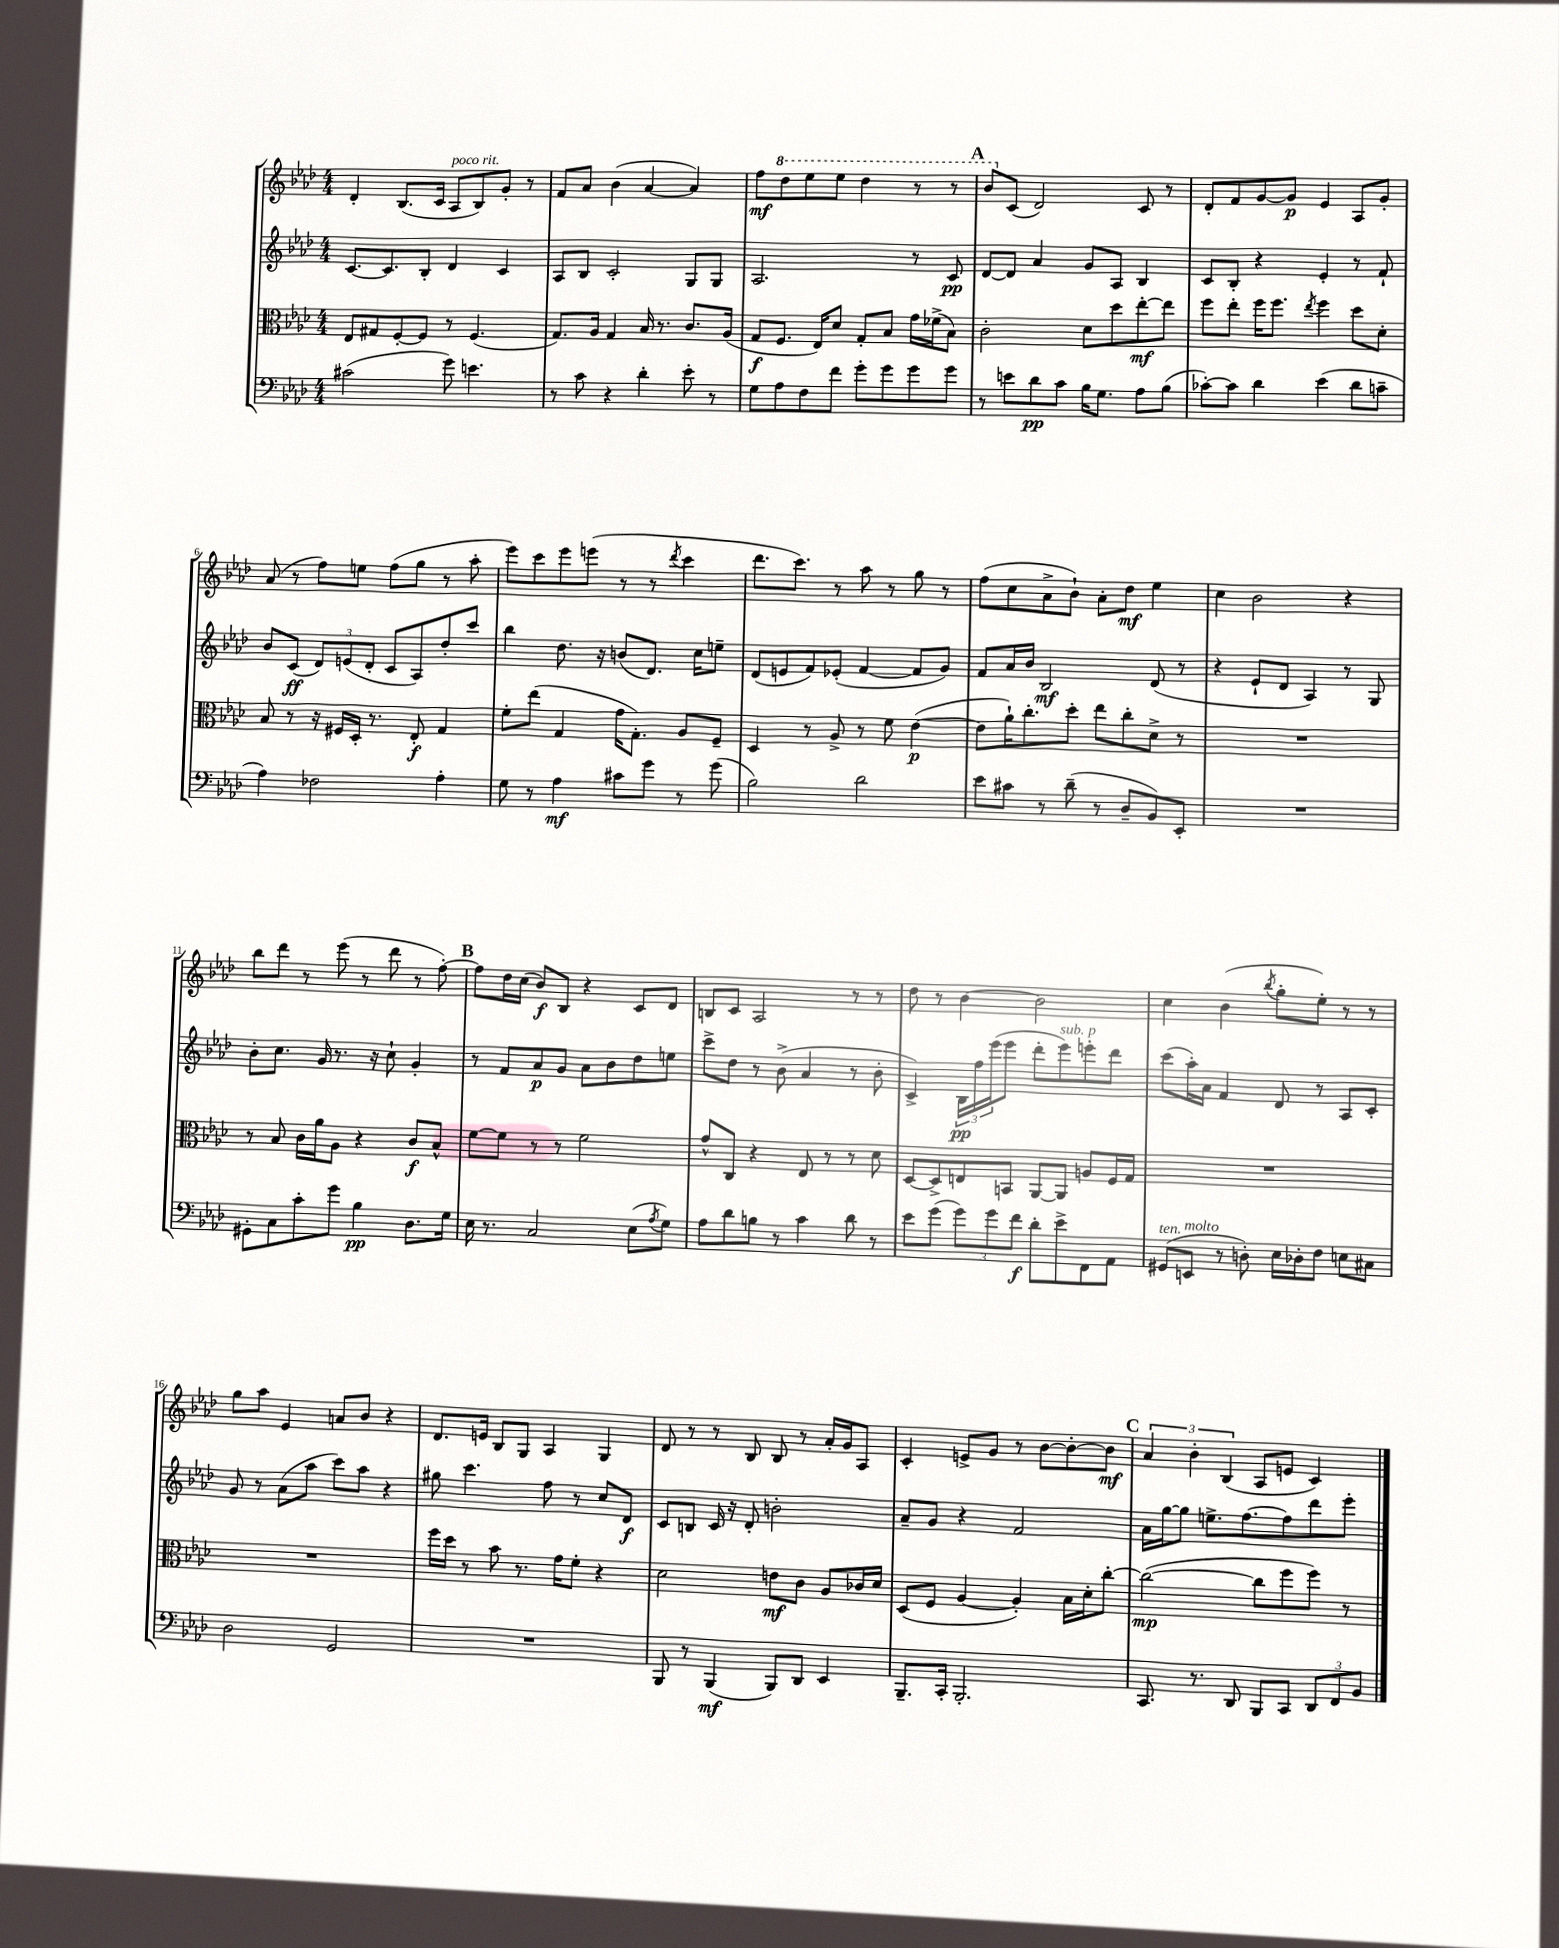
<<
\new StaffGroup <<
\new Staff = "s0" {
    \clef treble \key aes \major \numericTimeSignature \time 4/4
    des'4-. bes8.( c'16 aes8^\markup { \italic "poco rit." } bes8) g'8-. r8 |
    f'8 aes'8 bes'4( aes'4~ aes'4) |
    f''8\mf \ottava #1 des'''8 ees'''8 ees'''8 des'''4 r8 r8 |
    \mark \markup { \bold "A" } bes''8 \ottava #0 c'8( des'2) c'8 r8 |
    des'8-. f'8 g'8~ g'8\p ees'4 aes8 g'8-. |
    aes'8( r8 f''8) e''8 f''8( g''8 r8 aes''8-. |
    ees'''8) c'''8 ees'''8 e'''8( r8 r8 \acciaccatura { des'''8 } c'''4 |
    des'''8. c'''8.) r8 aes''8 r8 g''8 r8 |
    f''8( c''8 aes'8-> bes'8-!) aes'8-. des''8\mf ees''4 |
    c''4 bes'2 r4 |
    bes''8 des'''8 r8 ees'''8( r8 des'''8 r8 f''8~-.) |
    \mark \markup { \bold "B" } f''8 des''16 c''16( bes'8\f) bes8 r4 c'8 des'8 |
    b8 c'8 aes2 r8 r8 |
    des''8 r8 bes'4~ bes'2 |
    c''4 bes'4( \acciaccatura { bes''8 } g''8-. ees''8-.) r8 r8 |
    g''8 aes''8 ees'4 a'8 bes'8 r4 |
    des'8. e'16 bes8 g8 aes4 g4 |
    des'8 r8 r8 bes8 bes8 r8 aes'16-. g'16 aes8 |
    c'4-. e'8-> g'8 r8 bes'8~ bes'8~-. bes'8\mf |
    \mark \markup { \bold "C" } \tuplet 3/2 { aes'4 bes'4-. bes4( } aes8 e'8 c'4) \bar "|." |
}
\new Staff = "s1" {
    \clef treble \key aes \major \numericTimeSignature \time 4/4
    c'8.~ c'8. bes8-. des'4 c'4 |
    aes8 bes8 c'2-. g8 g8 |
    aes2. r8 c'8\pp |
    \mark \markup { \bold "A" } des'8~ des'8 aes'4 g'8 aes8 bes4 |
    c'8 bes8-. r4 ees'4-. r8 f'8-! |
    bes'8 c'8\ff( \tuplet 3/2 { des'8) e'8( des'8-. } c'8 aes8) des''8-. c'''8 |
    bes''4 des''8. r16 b'8( des'8.) c''16 e''8-- |
    des'8( e'8 f'8) ees'8-.( f'4~ f'8 g'8) |
    f'8 aes'16 bes'16 bes2\mf des'8( r8 |
    r4 ees'8-! des'8 aes4) r8 g8 |
    bes'8-. c''8. g'16 r8. r16 c''8-! g'4-. |
    \mark \markup { \bold "B" } r8 f'8 aes'8\p g'8 aes'8 bes'8 des''8 e''8 |
    c'''8-> des''8 r8 bes'8->( aes'4 r8 bes'8-. |
    c'4->) \tuplet 3/2 { bes16\pp f''16 ees'''16( } ees'''8 des'''8-. ees'''8^\markup { \italic "sub. p" }) e'''8-. des'''8 |
    c'''8( aes''16-.) aes'16 f'4 des'8 r8 aes8 c'8-. |
    g'8 r8 aes'8( aes''8 c'''8) aes''8 r4 |
    gis''8 c'''4. f''8 r8 c''8 des'8\f |
    c'8 b8 c'16 r16 des'8-. b'2-. |
    aes'8-- g'8 r4 f'2 |
    \mark \markup { \bold "C" } aes'16 g''16~ g''8 e''8.-> f''8.~ f''8 des'''8 ees'''8-. \bar "|." |
}
\new Staff = "s2" {
    \clef alto \key aes \major \numericTimeSignature \time 4/4
    ees8 gis8 f8~-. f8 r8 f4.( |
    g8.) aes16 g4 bes16 r8. c'8. aes16( |
    g8\f f8. ees16) des'8 g8-. bes8 g'16 fes'16->( bes8) |
    \mark \markup { \bold "A" } c'2-. des'8 des''8 ees''8~-.\mf ees''8 |
    f''8 ees''8-. f''16 f''8. \acciaccatura { ees''8 } f''4 des''8 des'8-. |
    bes8 r8 r16 fis16 des16-. r8. ees8-.\f g4 |
    f'8-. ees''8( g4 g'16 g8.-.) aes8 f8-- |
    des4 r8 aes8-> r8 f'8 ees'4~\p( |
    ees'8 aes'16-!) c''8.-. des''8-. ees''8 c''8-. des'8-> r8 |
    R1 |
    r8 bes8 c'16 aes'16 aes8 r4 c'8\f bes8-^ |
    \mark \markup { \bold "B" } f'8~ f'8 r8 r8 f'2 |
    g'8-^ c8 r4 ees8 r8 r8 des'8 |
    des8~ des8-> e8 b,8 aes,8~ aes,8 a8 f16 g16 |
    R1 |
    R1 |
    f''16 des''16 r8 bes'8 r8. g'16 f'8-. r4 |
    des'2 e'8\mf c'8 aes8 ces'16 des'16 |
    des8( f8 aes4~ aes4-.) bes16 des'16-. c''8~-. |
    \mark \markup { \bold "C" } c''2~\mp( c''8 f''8 f''8) r8 \bar "|." |
}
\new Staff = "s3" {
    \clef bass \key aes \major \numericTimeSignature \time 4/4
    cis'2( g'8) e'4. |
    r8 c'8 r4 des'4-. ees'8-. r8 |
    g8 aes8 f8 f'8 g'8-. g'8 g'8 g'8 |
    \mark \markup { \bold "A" } r8 e'8 des'8\pp c'8 bes16 g8. aes8 bes8( |
    ces'8~-.) ces'8 des'4 ees'4( des'8 c'8-- |
    aes4) fes2 aes4-. |
    g8 r8 aes4\mf cis'8 g'8 r8 g'8( |
    bes2) des'2 |
    ees'8 cis'8 r8 des'8--( r8 des8-- bes,8) ees,8-. |
    R1 |
    gis,8-. c8 c'8-. g'8 bes4\pp des8. g16 |
    \mark \markup { \bold "B" } ees16 r8. c2 ees8( \acciaccatura { aes8 } g8) |
    aes8 des'8 b8 r8 c'4 des'8 r8 |
    ees'8 g'8( \tuplet 3/2 { g'8) g'8 f'8\f } des'8-. ees'8-> f,8 aes,8 |
    gis,8^\markup { \italic "ten." }( e,8^\markup { \italic "molto" } r8 d8-.) ees16 des16-. f8 e8 cis8 |
    des2 g,2 |
    R1 |
    bes,,8 r8 bes,,4\mf( bes,,8) des,8 ees,4 |
    bes,,8.-- c,16-. bes,,2.-. |
    \mark \markup { \bold "C" } c,8. r8. des,8 bes,,8 c,8 \tuplet 3/2 { des,8 f,8 bes,8 } \bar "|." |
}
>>
>>
